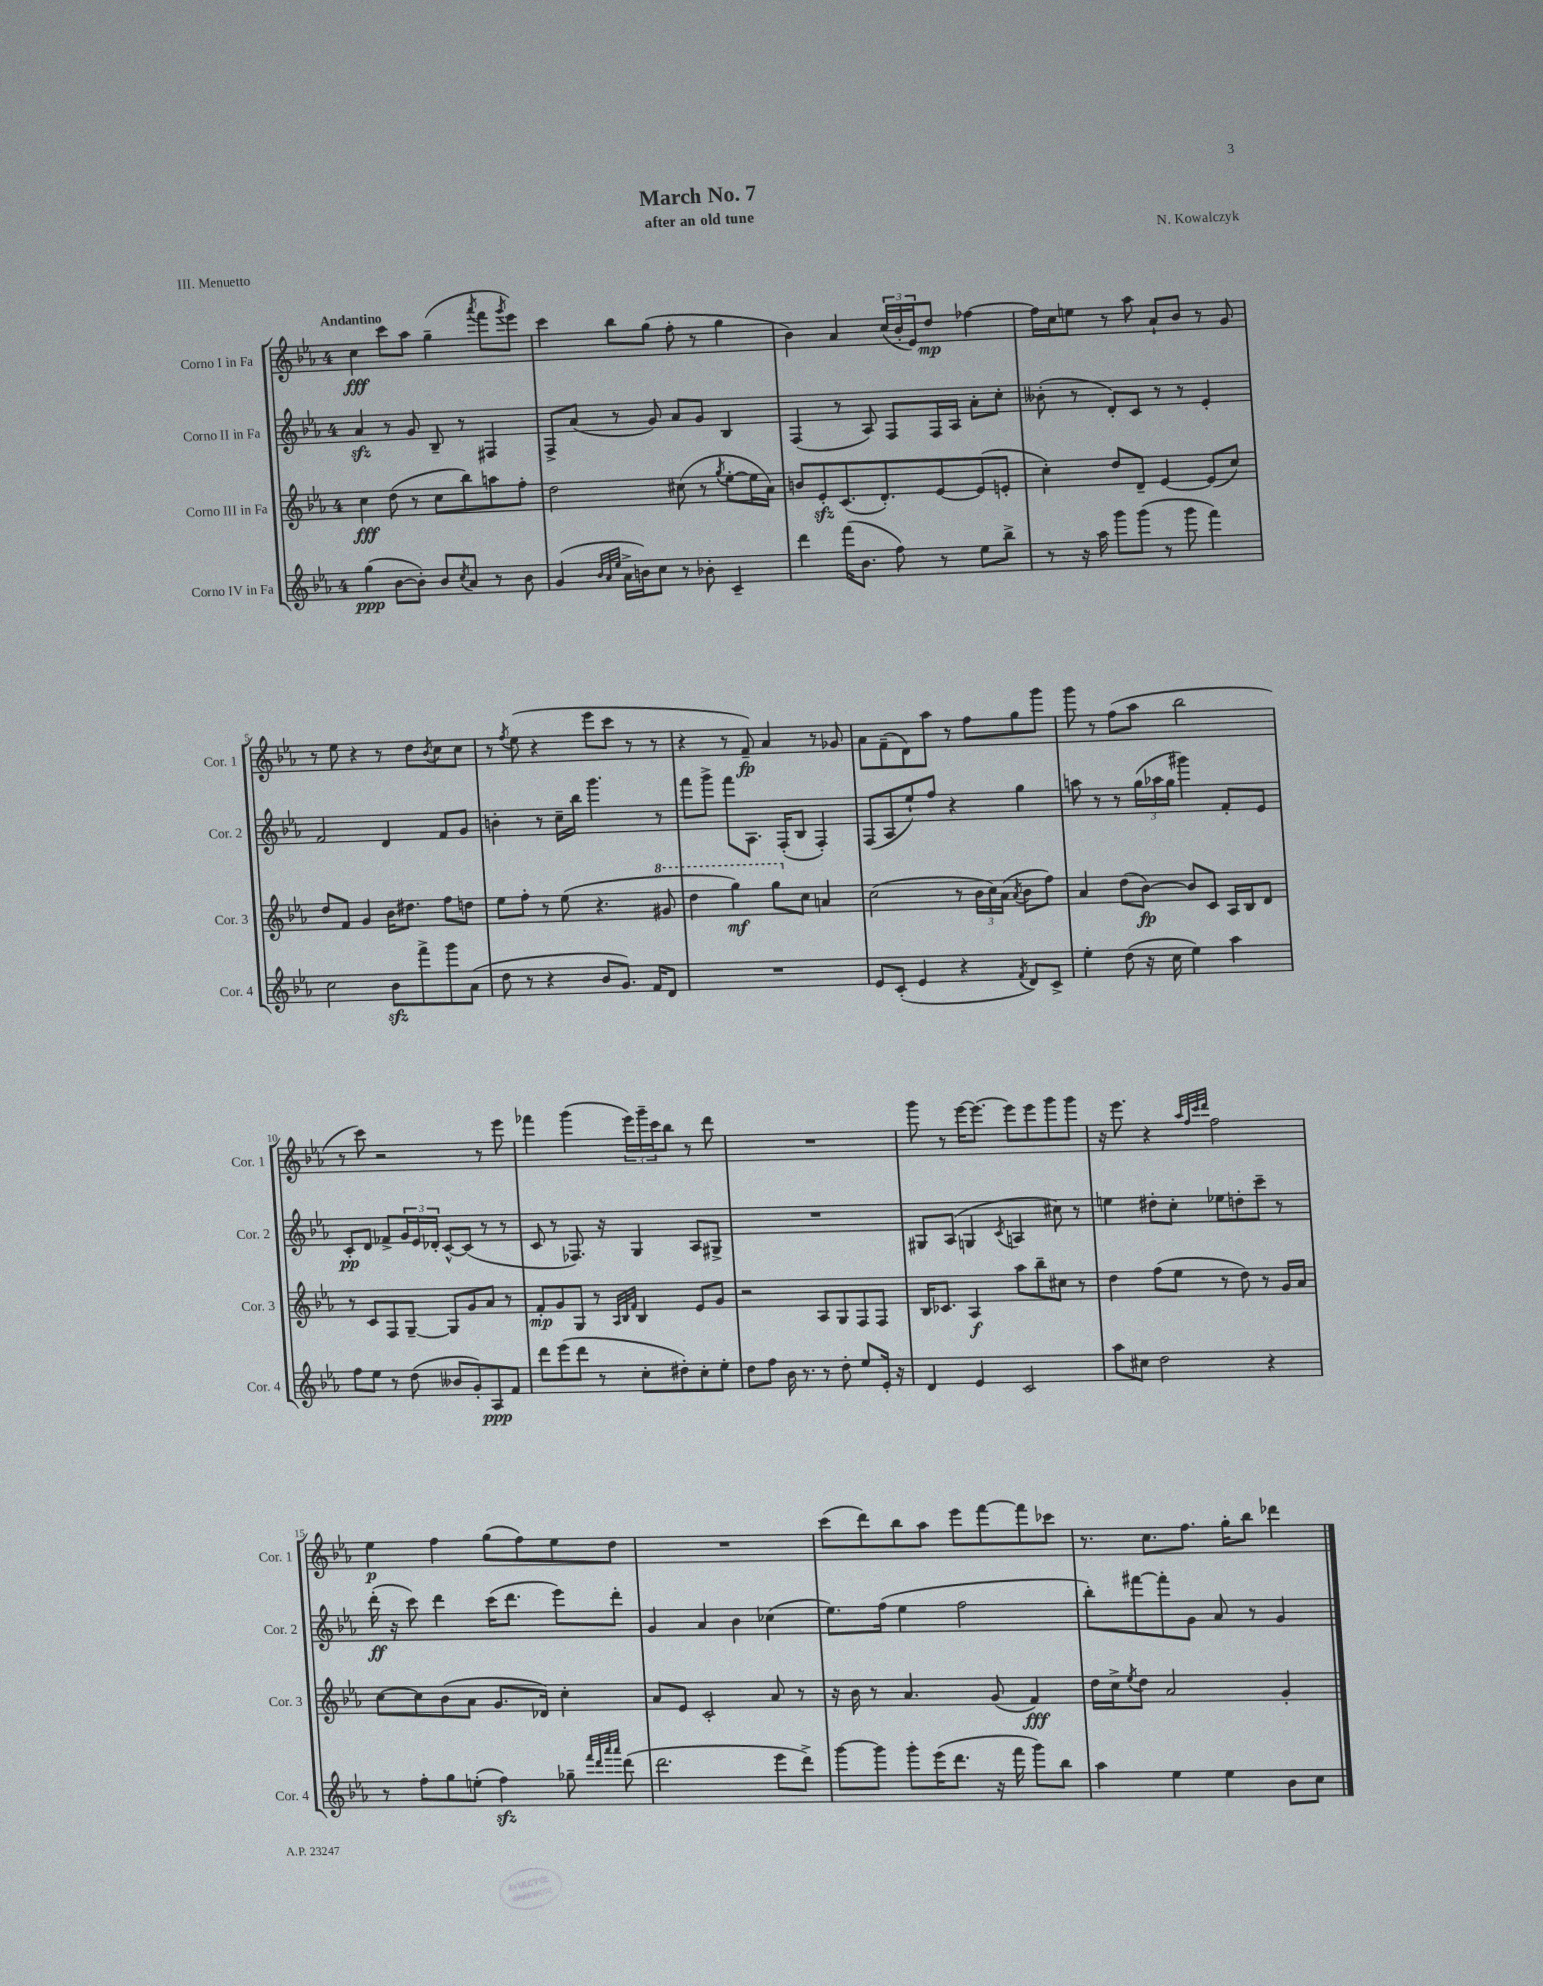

**kern	**dynam	**kern	**dynam	**kern	**dynam	**kern	**dynam
*part4	*part4	*part3	*part3	*part2	*part2	*part1	*part1
*staff4	*staff4	*staff3	*staff3	*staff2	*staff2	*staff1	*staff1
*I"Corno IV in Fa	*	*I"Corno III in Fa	*	*I"Corno II in Fa	*	*I"Corno I in Fa	*
*I'Cor. 4	*	*I'Cor. 3	*	*I'Cor. 2	*	*I'Cor. 1	*
*clefG2	*	*clefG2	*	*clefG2	*	*clefG2	*
*k[b-e-a-]	*	*k[b-e-a-]	*	*k[b-e-a-]	*	*k[b-e-a-]	*
*M4/4	*	*M4/4	*	*M4/4	*	*M4/4	*
=1	=1	=1	=1	=1	=1	=1	=1
!	!	!	!	!	!	!LO:TX:a:B:t=Andantino	!
(4gg\	ppp	4cc\	fff	4a-zz/	.	4cc\	fff
[8b-\L	.	(8dd\	.	8r	.	8ccc\L	.
8b-'\J])	.	8r	.	8g/	.	8aa-\J	.
8b-/L	.	8cc\L	.	8B-~/	.	(4gg~\	.
8qcc/	.	.	.	.	.	.	.
8a-/J	.	8bb-\)	.	8r	.	.	.
.	.	.	.	.	.	8qaaa-/	.
8r	.	8aan\	.	4F#X/	.	8fff\L	.
.	.	.	.	.	.	8qggg/	.
8b-\	.	8ff'\J	.	.	.	8eee-\J)	.
=2	=2	=2	=2	=2	=2	=2	=2
(4g/	.	2dd\	.	8F^/L	.	4ccc\	.
.	.	.	.	(8a-/J	.	.	.
32qqb-/LLL	.	.	.	.	.	.	.
32qqa-/	.	.	.	.	.	.	.
32qqee-/JJJ	.	.	.	.	.	.	.
16a-^\LL	.	.	.	8r	.	8bb-\L	.
16bn\J)	.	.	.	.	.	.	.
8cc\J	.	.	.	8g/)	.	(8gg\J	.
8r	.	(8cc#X\	.	8a-/L	.	8ff'\	.
8b-X'\	.	8r	.	8g/J	.	8r	.
.	.	8qgg/	.	.	.	.	.
4c~/	.	[8ee-'\L	.	4B-/	.	4gg\	.
.	.	16ee-\L]	.	.	.	.	.
.	.	16a-\JJ)	.	.	.	.	.
=3	=3	=3	=3	=3	=3	=3	=3
4ddd\	.	8bn/L	.	(4F/	.	4b-\)	.
.	.	8e-zz'/	.	.	.	.	.
(16fff\KL	.	(8.c/	.	8r	.	4a-/	.
8.b-\J	.	.	.	.	.	.	.
.	.	.	.	8A-/)	.	.	.
.	.	8.d'/)	.	.	.	.	.
8ff\)	.	.	.	8F/L	.	(24cc/LL	.
.	.	.	.	.	.	24b-'/	.
.	.	.	.	.	.	24e-/J)	.
8r	.	[8e-/	.	16F/L	.	8dd/J	mp
.	.	.	.	16A-/JJ	.	.	.
8ee-\L	.	(8e-/]	.	8a-'\L	.	[4ff-X\	.
8bb-^\J	.	8en'/J	.	8cc'\J	.	.	.
=4	=4	=4	=4	=4	=4	=4	=4
8r	.	4cc'\)	.	(8b--X'\	.	16ff-\LL]	.
.	.	.	.	.	.	16cc\J	.
16r	.	.	.	8r	.	8een\J	.
16aa-\	.	.	.	.	.	.	.
8ggg\L	.	8dd/L	.	8d'/L)	.	8r	.
(8ggg\J	.	8d~/J	.	8c/J	.	8aa-\	.
8r	.	[4e-/	.	8r	.	8a-`/L	.
8ggg\	.	.	.	8r	.	8b-/J	.
4fff\)	.	(8e-/L]	.	4e-'/	.	8r	.
.	.	8cc/J)	.	.	.	8g/	.
!!LO:LB:g=z
=5	=5	=5	=5	=5	=5	=5	=5
2cc\	.	8dd/L	.	2f/	.	8r	.
.	.	8f/J	.	.	.	8ee-\	.
.	.	4g/	.	.	.	4r	.
8b-zz\L	.	16b-\KL	.	4d/	.	8r	.
.	.	8.dd#X\J	.	.	.	.	.
8fff^\	.	.	.	.	.	8dd\L	.
.	.	.	.	.	.	8qb-/	.
8ggg\	.	8ff\L	.	8f/L	.	8cc\	.
(8a-\J	.	8ddn\J	.	8g/J	.	8cc\J	.
=6	=6	=6	=6	=6	=6	=6	=6
8dd\	.	8ee-\L	.	4bn'\	.	8r	.
.	.	.	.	.	.	8qff/	.
8r	.	8ff'\J	.	.	.	(8ee-\	.
4r	.	8r	.	8r	.	4r	.
.	.	(8ee-\	.	16cc~\LL	.	.	.
.	.	.	.	16bb-\JJ	.	.	.
8b-/L	.	4.r	.	4.ggg\	.	8eee-\L	.
8.g/J)	.	.	.	.	.	8ccc\J	.
.	.	.	.	.	.	8r	.
16f/KL	.	.	.	.	.	.	.
*	*	*8va	*	*	*	*	*
8d/J	.	8gg#X/	.	8r	.	8r	.
=7	=7	=7	=7	=7	=7	=7	=7
1r	.	4ddd\	.	8fff\L	.	4r	.
.	.	.	.	8ggg^\J	.	.	.
.	.	4ggg\)	mf	8fff\L	.	8r	.
.	.	.	.	8.A-\J	.	8f~/)	fp
.	.	8ggg\L	.	.	.	4a-/	.
.	.	.	.	(16F'/KL	.	.	.
*	*	*X8va	*	*	*	*	*
.	.	8cc\J	.	8B-/J	.	.	.
.	.	4an/	.	4F'/)	.	8r	.
.	.	.	.	.	.	8g-X/	.
=8	=8	=8	=8	=8	=8	=8	=8
8e-/L	.	(2cc\	.	(8F/L	.	8a-\L	.
(8c'/J	.	.	.	8A-/	.	(8f~\	.
4e-/	.	.	.	8ee-`/)	.	8d\)	.
.	.	.	.	8ff/J	.	8aa-\J	.
4r	.	8r	.	4r	.	8r	.
.	.	24b-\LL	.	.	.	8ff\L	.
.	.	24cc\)	.	.	.	.	.
.	.	(24a-\JJ	.	.	.	.	.
8qf/	.	8qa-/	.	.	.	.	.
8d/L)	.	8b-\L	.	4gg\	.	8gg\	.
8c^/J	.	8ff\J)	.	.	.	8ggg\J	.
=9	=9	=9	=9	=9	=9	=9	=9
4ee-'\	.	4a-/	.	8aan\	.	8ggg\	.
.	.	.	.	8r	.	8r	.
(8dd\	.	(8dd\L	.	8r	.	(8ff\L	.
16r	.	[8b-\J)	fp	(24gg\LL	.	8aa-\J	.
.	.	.	.	24aa-X\	.	.	.
16cc\	.	.	.	.	.	.	.
.	.	.	.	24gg\JJ	.	.	.
4ee-\)	.	8b-/L]	.	4ggg#X\)	.	2bb-\	.
.	.	8c/J	.	.	.	.	.
4aa-\	.	16A-/LL	.	8f'/L	.	.	.
.	.	16B-/J	.	.	.	.	.
.	.	8d/J	.	8e-/J	.	.	.
!!LO:LB:g=z
=10	=10	=10	=10	=10	=10	=10	=10
8ff\L	.	8r	.	8c'/L	pp	8r	.
8ee-\J	.	8c/L	.	8d/J	.	8ccc\)	.
8r	.	8F/	.	8f-X^/L	.	2r	.
(8dd\	.	[8G~/J	.	24g/L	.	.	.
.	.	.	.	24e-/	.	.	.
.	.	.	.	24d-X'/JJ	.	.	.
8b--X/L	.	8G/L]	.	[8c^^/L	.	.	.
8g'/)	.	8g/	.	(8c/J]	.	.	.
8A-/	ppp	8a-/J	.	8r	.	8r	.
8f/J	.	8r	.	8r	.	8eee-\	.
=11	=11	=11	=11	=11	=11	=11	=11
8ddd\L	.	8f'/L	mp	8c/	.	4fff-X\	.
(8eee-\	.	8g/	.	8r	.	.	.
8ddd\J	.	8G/J	.	8.F-X/)	.	(4ggg\	.
8r	.	8r	.	.	.	.	.
.	.	.	.	16r	.	.	.
.	.	32qqA-/LLL	.	.	.	.	.
.	.	32qqB-/	.	.	.	.	.
.	.	32qqf/JJJ	.	.	.	.	.
8cc'\L	.	4B-/	.	4G/	.	24eee-\LL)	.
.	.	.	.	.	.	24ggg~\	.
.	.	.	.	.	.	24ccc\J	.
8dd#X'\)	.	.	.	.	.	8bb-\J	.
8cc'\	.	8e-/L	.	8A-/L	.	8r	.
8ee-'\J	.	8g/J	.	8G#X^/J	.	8ddd\	.
=12	=12	=12	=12	=12	=12	=12	=12
8dd\L	.	2r	.	1r	.	1r	.
8ff\J	.	.	.	.	.	.	.
16b-\	.	.	.	.	.	.	.
8.r	.	.	.	.	.	.	.
8r	.	8A-/L	.	.	.	.	.
8dd'\	.	8G/	.	.	.	.	.
8ee-/L	.	8F/	.	.	.	.	.
16e-'/Jk	.	8F/J	.	.	.	.	.
16r	.	.	.	.	.	.	.
=13	=13	=13	=13	=13	=13	=13	=13
4d/	.	16B-/KL	.	8G#X/L	.	8ggg\	.
.	.	8.c-X/J	.	.	.	.	.
.	.	.	.	(8A-/J	.	8r	.
4e-/	.	4A-/	f	4Gn/	.	[16eee-\KL	.
.	.	.	.	.	.	8.eee-\J_	.
.	.	.	.	8qc/	.	.	.
2c/	.	8aa-\L	.	4An/	.	8eee-\L]	.
.	.	8bb-~\	.	.	.	8eee-\	.
.	.	8cc#X\J	.	8cc#X\)	.	8ggg\	.
.	.	8r	.	8r	.	8ggg\J	.
=14	=14	=14	=14	=14	=14	=14	=14
8aa-\L	.	4dd\	.	4een\	.	16r	.
.	.	.	.	.	.	8.eee-\	.
8cc#X\J	.	.	.	.	.	.	.
2dd\	.	(8ff\L	.	8dd#X'\L	.	4r	.
.	.	8ee-\J	.	8cc'\J	.	.	.
.	.	.	.	.	.	32qqaa-/LLL	.
.	.	.	.	.	.	32qqff/	.
.	.	.	.	.	.	32qqccc/	.
.	.	.	.	.	.	32qqddd/JJJ	.
.	.	8r	.	8ee-X\L	.	2ff\	.
.	.	8dd\)	.	8ddn'\	.	.	.
4r	.	8r	.	8ccc~\J	.	.	.
.	.	16g/LL	.	8r	.	.	.
.	.	16a-/JJ	.	.	.	.	.
!!LO:LB:g=z
=15	=15	=15	=15	=15	=15	=15	=15
8r	.	[8cc\L	.	(16ddd'\	ff	4ee-\	p
.	.	.	.	16r	.	.	.
8ff'\L	.	8cc\]	.	8ccc\)	.	.	.
8gg\	.	(8b-\	.	4ddd\	.	4ff\	.
(8een'\J	.	8a-\J	.	.	.	.	.
4ffzz\)	.	8.g/L	.	(16ccc\KL	.	(8gg\L	.
.	.	.	.	8.ddd\J	.	.	.
.	.	.	.	.	.	8ff\)	.
.	.	16d-X/Jk)	.	.	.	.	.
8gg-X~\	.	4cc'\	.	8eee-\L)	.	8ee-\	.
32qqfff/LLL	.	.	.	.	.	.	.
32qqddd/	.	.	.	.	.	.	.
32qqaaa-/	.	.	.	.	.	.	.
32qqaaa-/JJJ	.	.	.	.	.	.	.
(8ddd\	.	.	.	8ddd'\J	.	8dd\J	.
=16	=16	=16	=16	=16	=16	=16	=16
2.ddd\	.	8a-/L	.	4g/	.	1r	.
.	.	8e-/J	.	.	.	.	.
.	.	2c'/	.	4a-/	.	.	.
.	.	.	.	4b-\	.	.	.
8eee-\L	.	8a-/	.	(4cc-X\	.	.	.
8ddd^\J)	.	8r	.	.	.	.	.
=17	=17	=17	=17	=17	=17	=17	=17
[8ggg\L	.	16r	.	8.ee-\L)	.	(8ccc\L	.
.	.	16b-\	.	.	.	.	.
8ggg\J]	.	8r	.	.	.	8ddd\)	.
.	.	.	.	(16ff\Jk	.	.	.
8ggg'\L	.	4.a-/	.	4ee-\	.	8bb-\	.
(16eee-\K	.	.	.	.	.	8aa-\J	.
8.ddd\J	.	.	.	.	.	.	.
.	.	.	.	2ff\	.	8eee-\L	.
16r	.	(8g/	.	.	.	[8fff\	.
16fff\	.	.	.	.	.	.	.
8ggg\L)	.	4f/)	fff	.	.	8fff\]	.
8bb-\J	.	.	.	.	.	8ccc-X\J	.
=18	=18	=18	=18	=18	=18	=18	=18
4aa-\	.	16dd\LL	.	8bb-'\L)	.	8.r	.
.	.	16cc^\J	.	.	.	.	.
.	.	8qee-/	.	.	.	.	.
.	.	8dd\J	.	[8fff#X\	.	.	.
.	.	.	.	.	.	8.cc\L	.
4ee-\	.	2a-/	.	8fff#'\]	.	.	.
.	.	.	.	8g\J	.	8.ff\J	.
4ee-\	.	.	.	8a-/	.	.	.
.	.	.	.	.	.	16gg'\KL	.
.	.	.	.	8r	.	8bb-\J	.
8b-\L	.	4g'/	.	4g/	.	4ddd-X\	.
8cc\J	.	.	.	.	.	.	.
==	==	==	==	==	==	==	==
*-	*-	*-	*-	*-	*-	*-	*-
